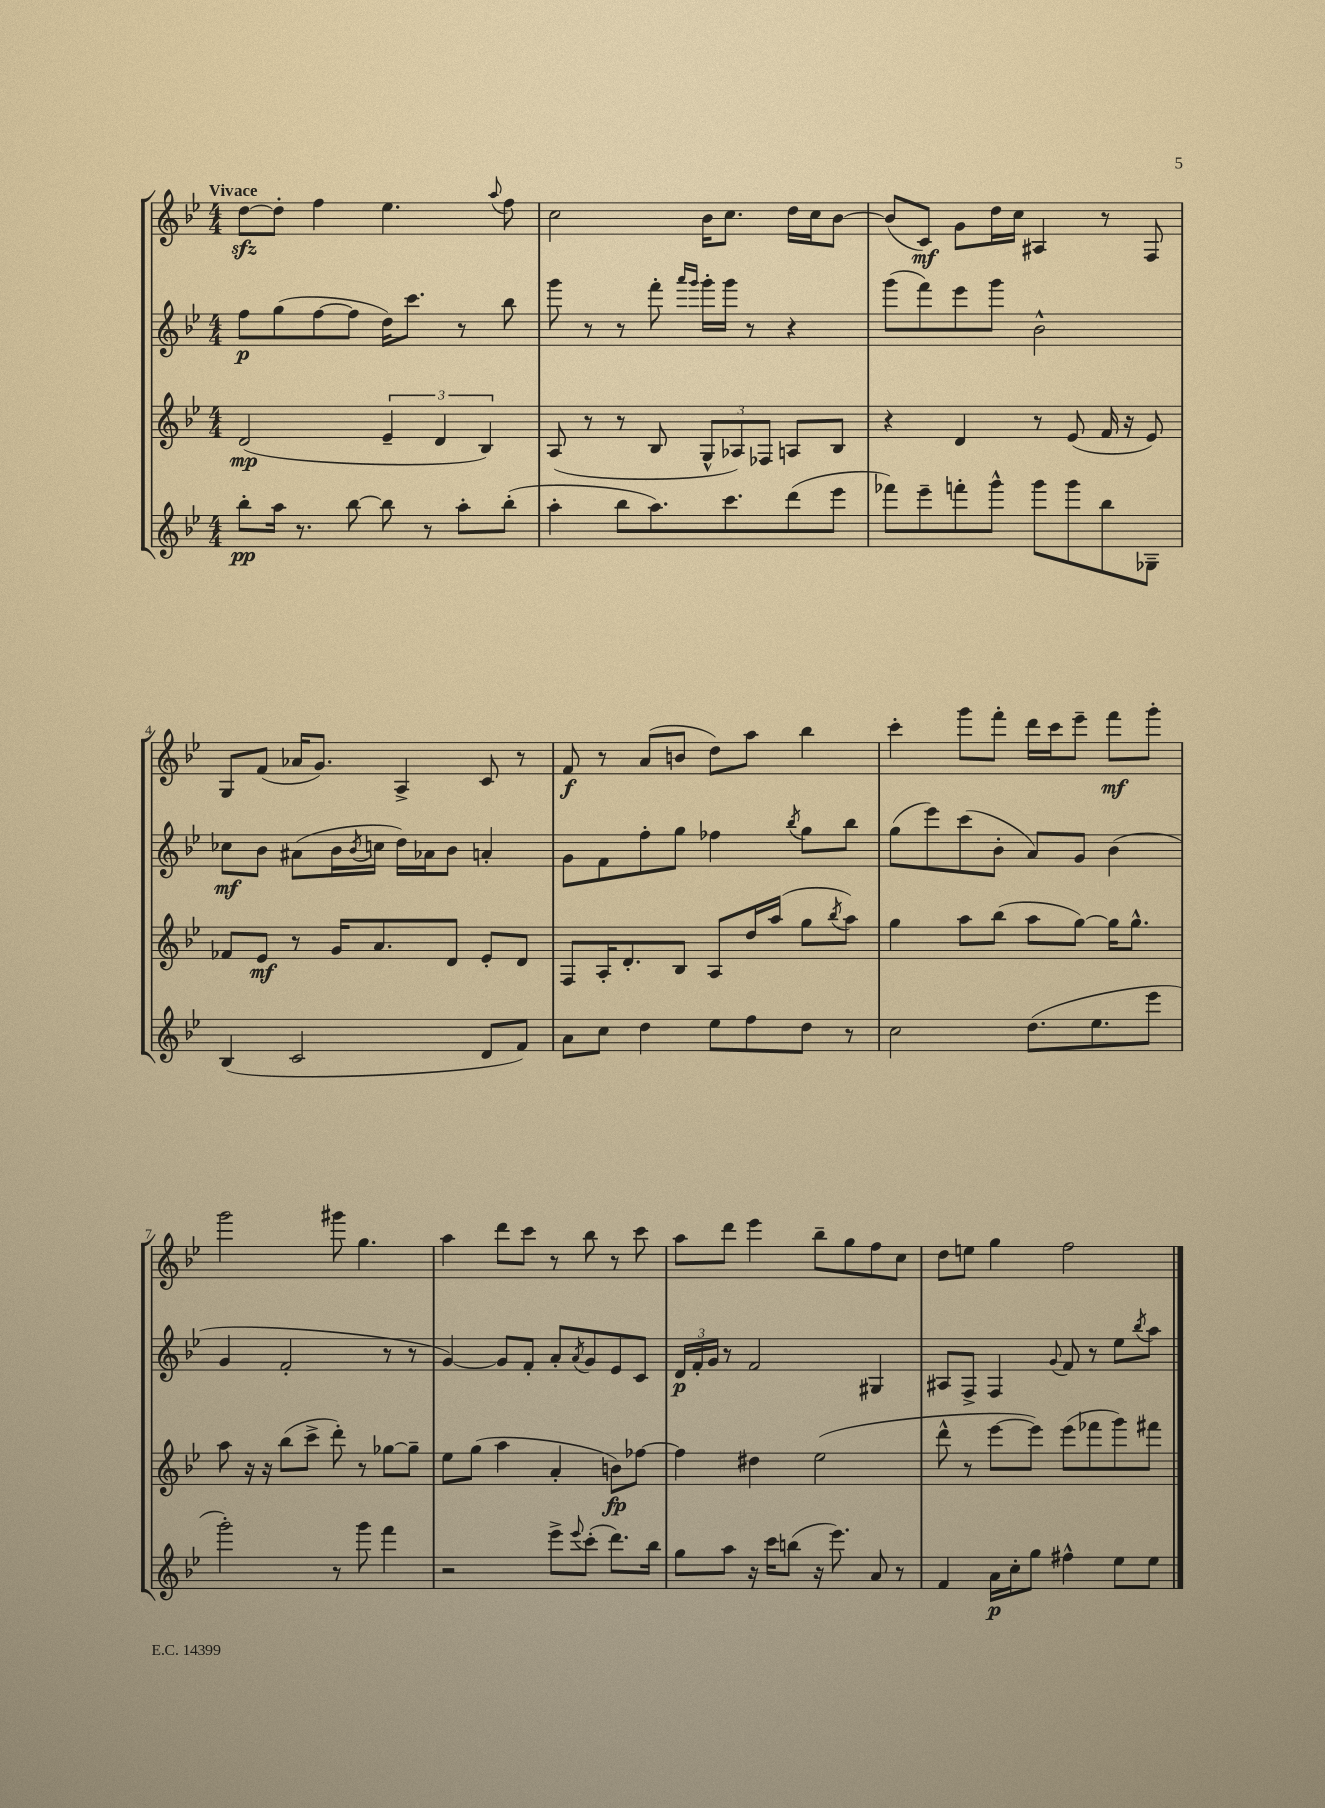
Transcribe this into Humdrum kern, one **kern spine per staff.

**kern	**kern	**kern	**kern
*staff4	*staff3	*staff2	*staff1
*clefG2	*clefG2	*clefG2	*clefG2
*k[b-e-]	*k[b-e-]	*k[b-e-]	*k[b-e-]
*M4/4	*M4/4	*M4/4	*M4/4
8bb-'	(2d	8ff	[8dd
16aa	.	(8gg	8dd']
8.r	.	.	.
.	.	[8ff	4ff
[8bb-	.	8ff]	.
8bb-]	6e-~	16dd)	4.ee-
.	.	8.ccc	.
8r	.	.	.
.	6d	.	.
8aa'	.	8r	.
.	6B-)	.	.
.	.	.	8qqaa
(8bb-'	.	8bb-	8ff
=	=	=	=
4aa'	(8A	8ggg	2cc
.	8r	8r	.
8bb-	8r	8r	.
8.aa)	8B-	8fff'	.
.	.	16qqaaa	.
.	.	16qqggg	.
.	12G^^	16ggg'	16b-
8.ccc	.	16ggg	8.cc
.	12A-)	.	.
.	.	8r	.
.	12F-	.	.
(8ddd	8A	4r	16dd
.	.	.	16cc
8eee-	8B-	.	[8b-
=	=	=	=
8fff-)	4r	(8ggg	(8b-]
8eee-~	.	8fff)	8c)
8fff'	4d	8eee-	8g
8ggg^^	.	8ggg	16dd
.	.	.	16cc
8ggg	8r	2b-^^	4A#
8ggg	(8e-	.	.
8bb-	16f	.	8r
.	16r	.	.
8G-~	8e-)	.	8F
=	=	=	=
(4B-	8f-	8cc-	8G
.	8e-	8b-	(8f
2c	8r	(8a#	16a-
.	.	.	8.g)
.	16g	16b-	.
.	.	8qb-	.
.	8.a	16cc	.
.	.	16dd)	4A^
.	.	16a-	.
.	8d	8b-	.
8d	8e-'	4a'	8c
8f)	8d	.	8r
=	=	=	=
8a	8F	8g	8f
8cc	16A'	8f	8r
.	8.d'	.	.
4dd	.	8ff'	(8a
.	8B-	8gg	8b
8ee-	8A	4ff-	8dd)
8ff	16dd	.	8aa
.	(16aa	.	.
.	.	8qbb-	.
8dd	8gg	8gg	4bb-
.	8qbb-	.	.
8r	8aa)	8bb-	.
=	=	=	=
2cc	4gg	(8gg	4ccc'
.	.	8eee-)	.
.	8aa	(8ccc	8ggg
.	(8bb-	8b-'	8fff'
(8.dd	8aa	8a)	16ddd
.	.	.	16ccc
.	[8gg)	8g	8eee-~
8.ee-	.	.	.
.	16gg]	(4b-	8fff
.	8.gg^^	.	.
8eee-	.	.	8ggg'
=	=	=	=
2ggg')	8aa	4g	2ggg
.	16r	.	.
.	16r	.	.
.	(8bb-	2f'	.
.	8ccc^	.	.
8r	8ddd')	.	8ggg#
8ggg	8r	.	4.gg
4fff	[8gg-	8r	.
.	8gg-~]	8r	.
=	=	=	=
2r	8ee-	[4g)	4aa
.	(8gg	.	.
.	4aa	8g]	8ddd
.	.	8f'	8ccc
8eee-^	4a'	8a'	8r
8qqeee-	.	8qa	.
(8ccc'	.	8g	8bb-
8.ddd)	8b)	8e-	8r
.	[8ff-	8c	8ccc
16bb-	.	.	.
=	=	=	=
8gg	4ff-]	24d	8aa
.	.	24f'	.
.	.	24g	.
8aa	.	8r	8ddd
16r	4dd#	2f	4eee-
16ccc	.	.	.
(8bb	.	.	.
16r	(2ee-	.	8bb-~
8.eee-)	.	.	.
.	.	.	8gg
8a	.	4G#	8ff
8r	.	.	8cc
=	=	=	=
4f	8ddd^^	8A#	8dd
.	8r	8F^	8ee
16a	[8eee-	4F	4gg
16cc'	.	.	.
8gg	8eee-])	.	.
.	.	8qqg	.
4ff#^^	(8eee-	8f	2ff
.	8fff-	8r	.
8ee-	8ggg)	8ee-	.
.	.	8qbb-	.
8ee-	8fff#	8aa	.
==	==	==	==
*-	*-	*-	*-
